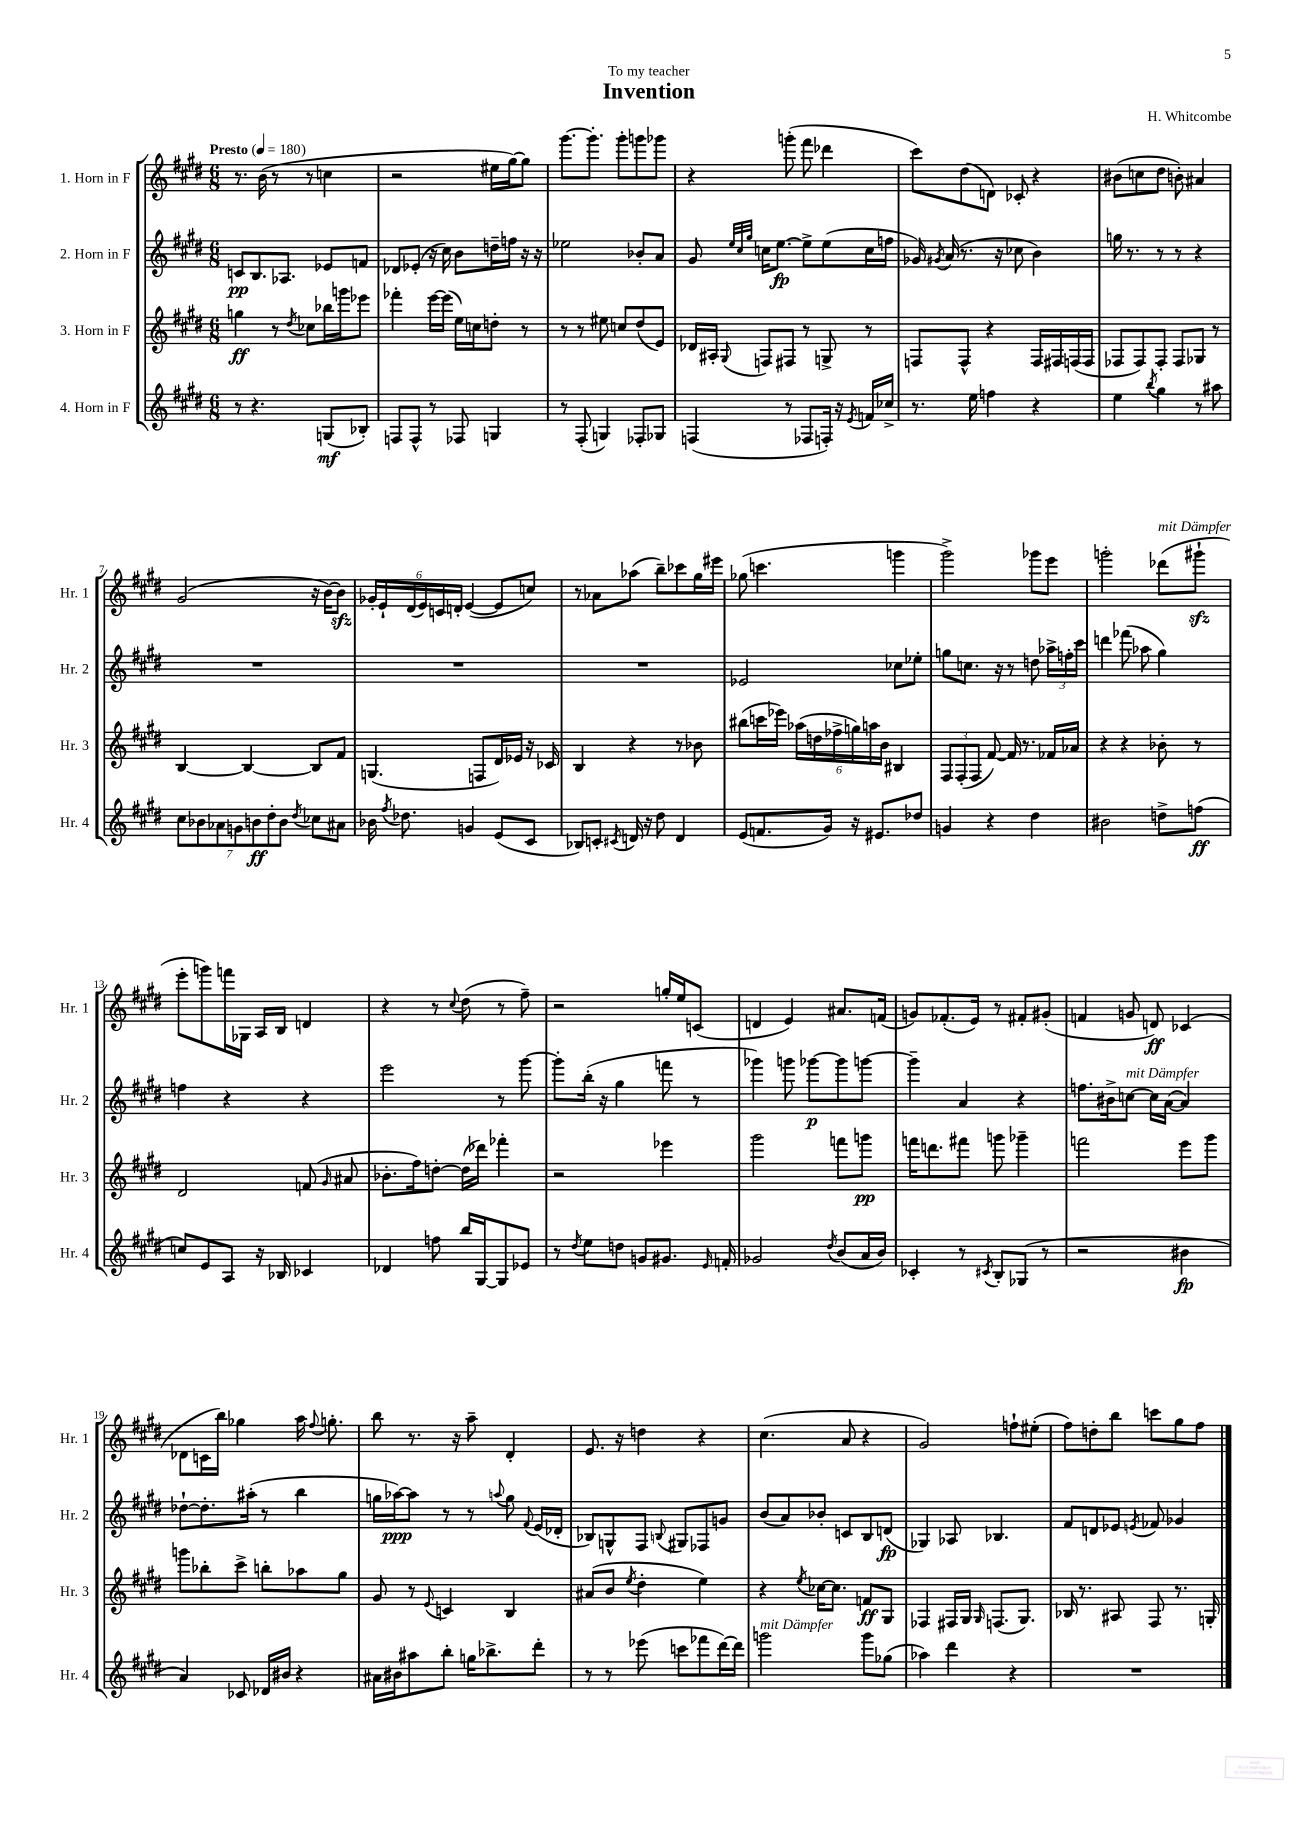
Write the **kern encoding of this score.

**kern	**dynam	**kern	**dynam	**kern	**dynam	**kern	**dynam
*part4	*part4	*part3	*part3	*part2	*part2	*part1	*part1
*staff4	*staff4	*staff3	*staff3	*staff2	*staff2	*staff1	*staff1
*I"4. Horn in F	*	*I"3. Horn in F	*	*I"2. Horn in F	*	*I"1. Horn in F	*
*I'Hr. 4	*	*I'Hr. 3	*	*I'Hr. 2	*	*I'Hr. 1	*
*clefG2	*	*clefG2	*	*clefG2	*	*clefG2	*
*k[f#c#g#d#]	*	*k[f#c#g#d#]	*	*k[f#c#g#d#]	*	*k[f#c#g#d#]	*
*M6/8	*	*M6/8	*	*M6/8	*	*M6/8	*
*MM180	*	*MM180	*	*MM180	*	*MM180	*
=1	=1	=1	=1	=1	=1	=1	=1
!	!	!	!	!	!	!LO:TX:a:B:t=Presto	!
8r	.	4ggn\	ff	8cn/L	pp	8.r	.
4.r	.	.	.	8.B/	.	.	.
.	.	.	.	.	.	(16b\	.
.	.	8r	.	.	.	8r	.
.	.	.	.	8.A-X/J	.	.	.
.	.	8qdd#/	.	.	.	.	.
.	.	8cc-X\L	.	.	.	8r	.
(8Gn/L	mf	16bb-X\L	.	8e-X/L	.	4ccn\	.
.	.	16gggn\J	.	.	.	.	.
8B-X'/J)	.	8eee-X\J	.	8fn/J	.	.	.
=2	=2	=2	=2	=2	=2	=2	=2
8Fn/L	.	4fff-X'\	.	8d-X/L	.	2r	.
8F^^/J	.	.	.	(8e-X'/J	.	.	.
8r	.	[16eee\LL	.	16r	.	.	.
.	.	(16eee\JJ]	.	16cc#\)	.	.	.
8F-X/	.	16ee\LL)	.	8b\L	.	.	.
.	.	16ccn\J	.	.	.	.	.
4Gn/	.	8ddn'\J	.	16ddn~\L	.	16ee#X\LL	.
.	.	.	.	16ffn\JJ	.	[16gg#\J)	.
.	.	8r	.	16r	.	8gg#\J]	.
.	.	.	.	16r	.	.	.
=3	=3	=3	=3	=3	=3	=3	=3
8r	.	8r	.	2ee-X\	.	[8.ggg#\L	.
(8F#'/	.	8r	.	.	.	.	.
.	.	.	.	.	.	8.ggg#'\J]	.
4Gn/)	.	8ee#X\	.	.	.	.	.
.	.	8ccn/L	.	.	.	8ggg#'\L	.
8F-X'/L	.	(8dd#/	.	8b-X'/L	.	8gggn\	.
8G-X/J	.	8e/J)	.	8a/J	.	8ggg-X\J	.
=4	=4	=4	=4	=4	=4	=4	=4
(4Fn/	.	16d-X/LL	.	8g#/	.	4r	.
.	.	16A#X'/JJ	.	.	.	.	.
.	.	.	.	32qqee/LLL	.	.	.
.	.	.	.	32qqcc#/	.	.	.
.	.	8qqG#/	.	32qqgg#/JJJ	.	.	.
.	.	8Fn/L	.	16ccn\KL	.	.	.
.	.	.	.	[8.ee\J	fp	.	.
8r	.	8F#X/J	.	.	.	(8gggn'\	.
8F-X/L	.	8r	.	8ee^\L]	.	8fff#\	.
16Fn'/Jk)	.	8Gn^/	.	(8ee\	.	4ddd-X\	.
16r	.	.	.	.	.	.	.
8qe/	.	.	.	.	.	.	.
16fn/LL	.	8r	.	16cc\L	.	.	.
16cc-X^/JJ	.	.	.	16ffn\JJ	.	.	.
=5	=5	=5	=5	=5	=5	=5	=5
8.r	.	8Fn/L	.	16g-X/)	.	8ccc#\L)	.
.	.	.	.	8qg#X/	.	.	.
.	.	.	.	(16a/	.	.	.
.	.	8F^^/J	.	8.r	.	(8dd#\	.
16ee\	.	.	.	.	.	.	.
4ffn\	.	4r	.	.	.	8dn\J)	.
.	.	.	.	16r	.	.	.
.	.	.	.	8cc-X\	.	8c-X'/	.
4r	.	16F/LL	.	4b\)	.	4r	.
.	.	16F#X/	.	.	.	.	.
.	.	(16Fn/	.	.	.	.	.
.	.	16F/JJ	.	.	.	.	.
=6	=6	=6	=6	=6	=6	=6	=6
4ee\	.	8F-X/L	.	16ggn\	.	(8b#X\L	.
.	.	.	.	8.r	.	.	.
.	.	8F-/)	.	.	.	8ccn\	.
8qbb/	.	.	.	.	.	.	.
4gg#\	.	8F-'/J	.	8r	.	8dd#\J	.
.	.	8F-/L	.	8r	.	8bn'\)	.
8r	.	8G-X/J	.	4r	.	4a#X/	.
8aa#X\	.	8r	.	.	.	.	.
!!LO:LB:g=z
=7	=7	=7	=7	=7	=7	=7	=7
14cc#\L	.	[4B/	.	2.r	.	(2g#/	.
14b-X\	.	.	.	.	.	.	.
14a-X\	.	.	.	.	.	.	.
14gn\	.	.	.	.	.	.	.
.	.	4B/_	.	.	.	.	.
14bn\	ff	.	.	.	.	.	.
14dd#'\	.	.	.	.	.	.	.
14b\J	.	.	.	.	.	.	.
8qdd#/	.	.	.	.	.	.	.
8cc-X\L	.	8B/L]	.	.	.	16r	.
.	.	.	.	.	.	[16b\KL)	.
8a#X\J	.	8f#/J	.	.	.	8bzz\J]	.
=8	=8	=8	=8	=8	=8	=8	=8
16b-X\	.	(4.Gn/	.	2.r	.	24g-X'/LL	.
.	.	.	.	.	.	24e`/	.
8qff#/	.	.	.	.	.	.	.
8.dd-X\	.	.	.	.	.	.	.
.	.	.	.	.	.	(24d#/	.
.	.	.	.	.	.	24e/)	.
.	.	.	.	.	.	24cn/	.
.	.	.	.	.	.	24dn'/JJ	.
4gn/	.	.	.	.	.	([4e/	.
.	.	8Fn/L	.	.	.	.	.
(8e/L	.	16d#/L)	.	.	.	8e/L]	.
.	.	16e-X/JJ	.	.	.	.	.
8c#/J	.	16r	.	.	.	8ccn/J)	.
.	.	16c-X/	.	.	.	.	.
=9	=9	=9	=9	=9	=9	=9	=9
8B-X/L)	.	4B/	.	2.r	.	8r	.
8cn'/J	.	.	.	.	.	8a-X\L	.
8qc#X/	.	.	.	.	.	.	.
16dn/	.	4r	.	.	.	(8aa-X\J	.
16r	.	.	.	.	.	.	.
8dd#\	.	.	.	.	.	8bb~\L)	.
4d/	.	8r	.	.	.	8ccc-X\	.
.	.	8b-X\	.	.	.	16gg#\L	.
.	.	.	.	.	.	16eee#X\JJ	.
=10	=10	=10	=10	=10	=10	=10	=10
(8e/L	.	(8bb#X\L	.	2e-X/	.	(8gg-X\	.
8.fn/	.	16cccn\L	.	.	.	4.cccn\	.
.	.	16eee-X\JJ)	.	.	.	.	.
.	.	(24aa-X\LL	.	.	.	.	.
.	.	24ddn\	.	.	.	.	.
16g#/Jk)	.	.	.	.	.	.	.
.	.	24ff-X^\	.	.	.	.	.
16r	.	24ggn\)	.	.	.	.	.
.	.	24aan\	.	.	.	.	.
8.e#X/L	.	.	.	.	.	.	.
.	.	24b\JJ	.	.	.	.	.
.	.	4B#X/	.	8cc-X\L	.	4gggn\	.
8dd-X/J	.	.	.	8ee-X'\J	.	.	.
=11	=11	=11	=11	=11	=11	=11	=11
4gn/	.	12F#/L	.	8ggn\L	.	2ggg#^\)	.
.	.	(12F#'/	.	.	.	.	.
.	.	.	.	8.ccn\J	.	.	.
.	.	12F#/J	.	.	.	.	.
4r	.	[8f#/)	.	.	.	.	.
.	.	.	.	16r	.	.	.
.	.	16f#/]	.	8r	.	.	.
.	.	8.r	.	.	.	.	.
4dd#\	.	.	.	8ddn\	.	8ggg-X\L	.
.	.	16f-X/LL	.	24aa-X^\LL	.	8eee\J	.
.	.	.	.	24ffn'\	.	.	.
.	.	16a-X/JJ	.	.	.	.	.
.	.	.	.	24ccc#\JJ	.	.	.
=12	=12	=12	=12	=12	=12	=12	=12
2b#X\	.	4r	.	4dddn\	.	2gggn'\	.
.	.	4r	.	(8fff-X\	.	.	.
.	.	.	.	8aa-X\	.	.	.
!	!	!	!	!	!	!LO:TX:a:i:t=mit Dämpfer	!
8ddn^\L	.	8b-X'\	.	4gg#\)	.	(8ddd-X\L	.
(8ffn\J	ff	8r	.	.	.	8ggg#Xzz`\J	.
!!LO:LB:g=z
=13	=13	=13	=13	=13	=13	=13	=13
8ccn/L)	.	2d#/	.	4ffn\	.	8eee'\L	.
8e/	.	.	.	.	.	8gggn\)	.
8A/J	.	.	.	4r	.	16fffn\L	.
.	.	.	.	.	.	16G-X\JJ	.
16r	.	.	.	.	.	16A/LL	.
16B-X/	.	.	.	.	.	16B/JJ	.
4c-X/	.	(8fn/	.	4r	.	4dn/	.
.	.	16qqg#/	.	.	.	.	.
.	.	8a#X/	.	.	.	.	.
=14	=14	=14	=14	=14	=14	=14	=14
4d-X/	.	8.b-X'\L	.	2eee\	.	4r	.
.	.	16ff#\k)	.	.	.	.	.
8ffn\	.	[8ddn'\J	.	.	.	8r	.
.	.	.	.	.	.	8qqcc#/	.
16bb/LL	.	(16dd\LL]	.	.	.	(8dd#\	.
[16G#/J	.	16ddd-X\JJ)	.	.	.	.	.
8G#/]	.	4fff-X'\	.	8r	.	8r	.
8e-X/J	.	.	.	[8ggg#\	.	8ff#~\)	.
=15	=15	=15	=15	=15	=15	=15	=15
8r	.	2r	.	8ggg#'\L]	.	2r	.
8qdd#/	.	.	.	.	.	.	.
8ee\L	.	.	.	(16bb'\Jk	.	.	.
.	.	.	.	16r	.	.	.
8ddn\J	.	.	.	4gg#\	.	.	.
8gn/L	.	.	.	.	.	.	.
8.g#X/J	.	4eee-X\	.	8fffn\	.	16ggn'/LL	.
.	.	.	.	.	.	16ee/J	.
.	.	.	.	8r	.	(8cn/J	.
16qqe/	.	.	.	.	.	.	.
16fn'/	.	.	.	.	.	.	.
=16	=16	=16	=16	=16	=16	=16	=16
2g-X/	.	2ggg#\	.	4ggg-X\)	.	4dn/	.
.	.	.	.	8gggn\	.	4e/)	.
.	.	.	.	[8ggg-X\L	p	.	.
8qdd#/	.	.	.	.	.	.	.
(8b/L	.	8fffn\L	.	8ggg-\]	.	8.a#X/L	.
16a/L	.	8gggn\J	pp	[8gggn\J	.	.	.
16b/JJ)	.	.	.	.	.	(16fn/Jk	.
=17	=17	=17	=17	=17	=17	=17	=17
4c-X'/	.	16fffn\KL	.	4ggg~\]	.	8gn/L)	.
.	.	8.dddn\	.	.	.	.	.
.	.	.	.	.	.	(8.f-X'/	.
8r	.	8fff#X\J	.	4a/	.	.	.
.	.	.	.	.	.	16e/Jk)	.
8qc#X/	.	.	.	.	.	.	.
8B'/L	.	8gggn\	.	.	.	8r	.
(8G-X/J	.	4ggg-X~\	.	4r	.	8f#X'/L	.
8r	.	.	.	.	.	(8g#X'/J	.
=18	=18	=18	=18	=18	=18	=18	=18
2r	.	2fffn\	.	8.ffn\L	.	4fn/	.
.	.	.	.	16b#X^\k	.	.	.
!	!	!	!	!LO:TX:a:i:t=mit Dämpfer	!	!	!
.	.	.	.	[8ccn\J	.	8gn/	.
.	.	.	.	16cc\LL]	.	8dn/)	ff
.	.	.	.	([16a\JJ	.	.	.
4b#X\	fp	8eee\L	.	4a/])	.	(4c-X/	.
.	.	8ggg#\J	.	.	.	.	.
!!LO:LB:g=z
=19	=19	=19	=19	=19	=19	=19	=19
4a/)	.	8gggn\L	.	[8dd-X`\L	.	8d-X\L	.
.	.	8bb-X'\	.	8.dd-'\]	.	16cn\L	.
.	.	.	.	.	.	16bb\JJ)	.
8c-X/	.	8ccc#^\J	.	.	.	4gg-X\	.
.	.	.	.	(16aa#X'\Jk	.	.	.
16d-X/LL	.	8bbn'\L	.	8r	.	.	.
16b#X/JJ	.	.	.	.	.	.	.
4r	.	8aa-X\	.	4bb\	.	16aa\	.
.	.	.	.	.	.	8qqff#/	.
.	.	.	.	.	.	8.ggn'\	.
.	.	8gg#\J	.	.	.	.	.
=20	=20	=20	=20	=20	=20	=20	=20
16a#X\LL	.	8g#/	.	16ggn\LL	.	8bb\	.
16b#X\J	.	.	.	[16aa-X\J)	ppp	.	.
8aa#X\	.	8r	.	8aa-\J]	.	8.r	.
.	.	8qqe/	.	.	.	.	.
8bb'\J	.	4cn/	.	8r	.	.	.
.	.	.	.	.	.	16r	.
16ggn\KL	.	.	.	8r	.	8aa~\	.
8.bb-X^\	.	.	.	.	.	.	.
.	.	.	.	8qqaan/	.	.	.
.	.	4B/	.	8gg\	.	4d#'/	.
.	.	.	.	8qqf#/	.	.	.
8ddd#'\J	.	.	.	(16e/LL	.	.	.
.	.	.	.	16d-X'/JJ	.	.	.
=21	=21	=21	=21	=21	=21	=21	=21
8r	.	(8a#X/L	.	8B-X/L)	.	8.e/	.
8r	.	8b/J	.	8Gn^^/	.	.	.
.	.	.	.	.	.	16r	.
.	.	8qee/	.	.	.	.	.
(8eee-X\	.	4dd#'\	.	8F#/J	.	4ddn\	.
.	.	.	.	8qqBn/	.	.	.
8cccn\L	.	.	.	8G#X/L	.	.	.
8fff-X\	.	4ee\)	.	8F-X/	.	4r	.
[16ddd#\L)	.	.	.	8gn/J	.	.	.
16ddd#\JJ]	.	.	.	.	.	.	.
=22	=22	=22	=22	=22	=22	=22	=22
!LO:TX:a:i:t=mit Dämpfer	!	!	!	!	!	!	!
2gggn\	.	4r	.	(8b/L	.	(4.cc#\	.
.	.	.	.	8a/)	.	.	.
.	.	8qee/	.	.	.	.	.
.	.	[16cc-X\KL	.	8b-X'/J	.	.	.
.	.	8.cc-\J]	.	.	.	.	.
.	.	.	.	8cn/L	.	8a/	.
8ggg\L	.	8fn/L	ff	8B/	.	4r	.
(8gg-X\J	.	8G#/J	.	(8dn/J	fp	.	.
=23	=23	=23	=23	=23	=23	=23	=23
4aa-X\)	.	4F-X/	.	4G-X/)	.	2g#/)	.
4ddd#\	.	16F#X/LL	.	8A-X/	.	.	.
.	.	16G#/JJ	.	.	.	.	.
.	.	16qqG#/	.	.	.	.	.
.	.	(8.Fn/L	.	4.B-X/	.	.	.
4r	.	.	.	.	.	8ffn`\L	.
.	.	8.G#/J)	.	.	.	.	.
.	.	.	.	.	.	(8ee#X'\J	.
=24	=24	=24	=24	=24	=24	=24	=24
2.r	.	16B-X/	.	8f#/L	.	8ff#\L)	.
.	.	8.r	.	.	.	.	.
.	.	.	.	8dn/	.	8ddn'\	.
.	.	8A#X/	.	8e-X/J	.	8bb\J	.
.	.	.	.	8qen/	.	.	.
.	.	8F#/	.	8f-X/	.	8cccn\L	.
.	.	8.r	.	4g-X/	.	8gg#\	.
.	.	.	.	.	.	8ff#\J	.
.	.	16Gn'/	.	.	.	.	.
==	==	==	==	==	==	==	==
*-	*-	*-	*-	*-	*-	*-	*-
